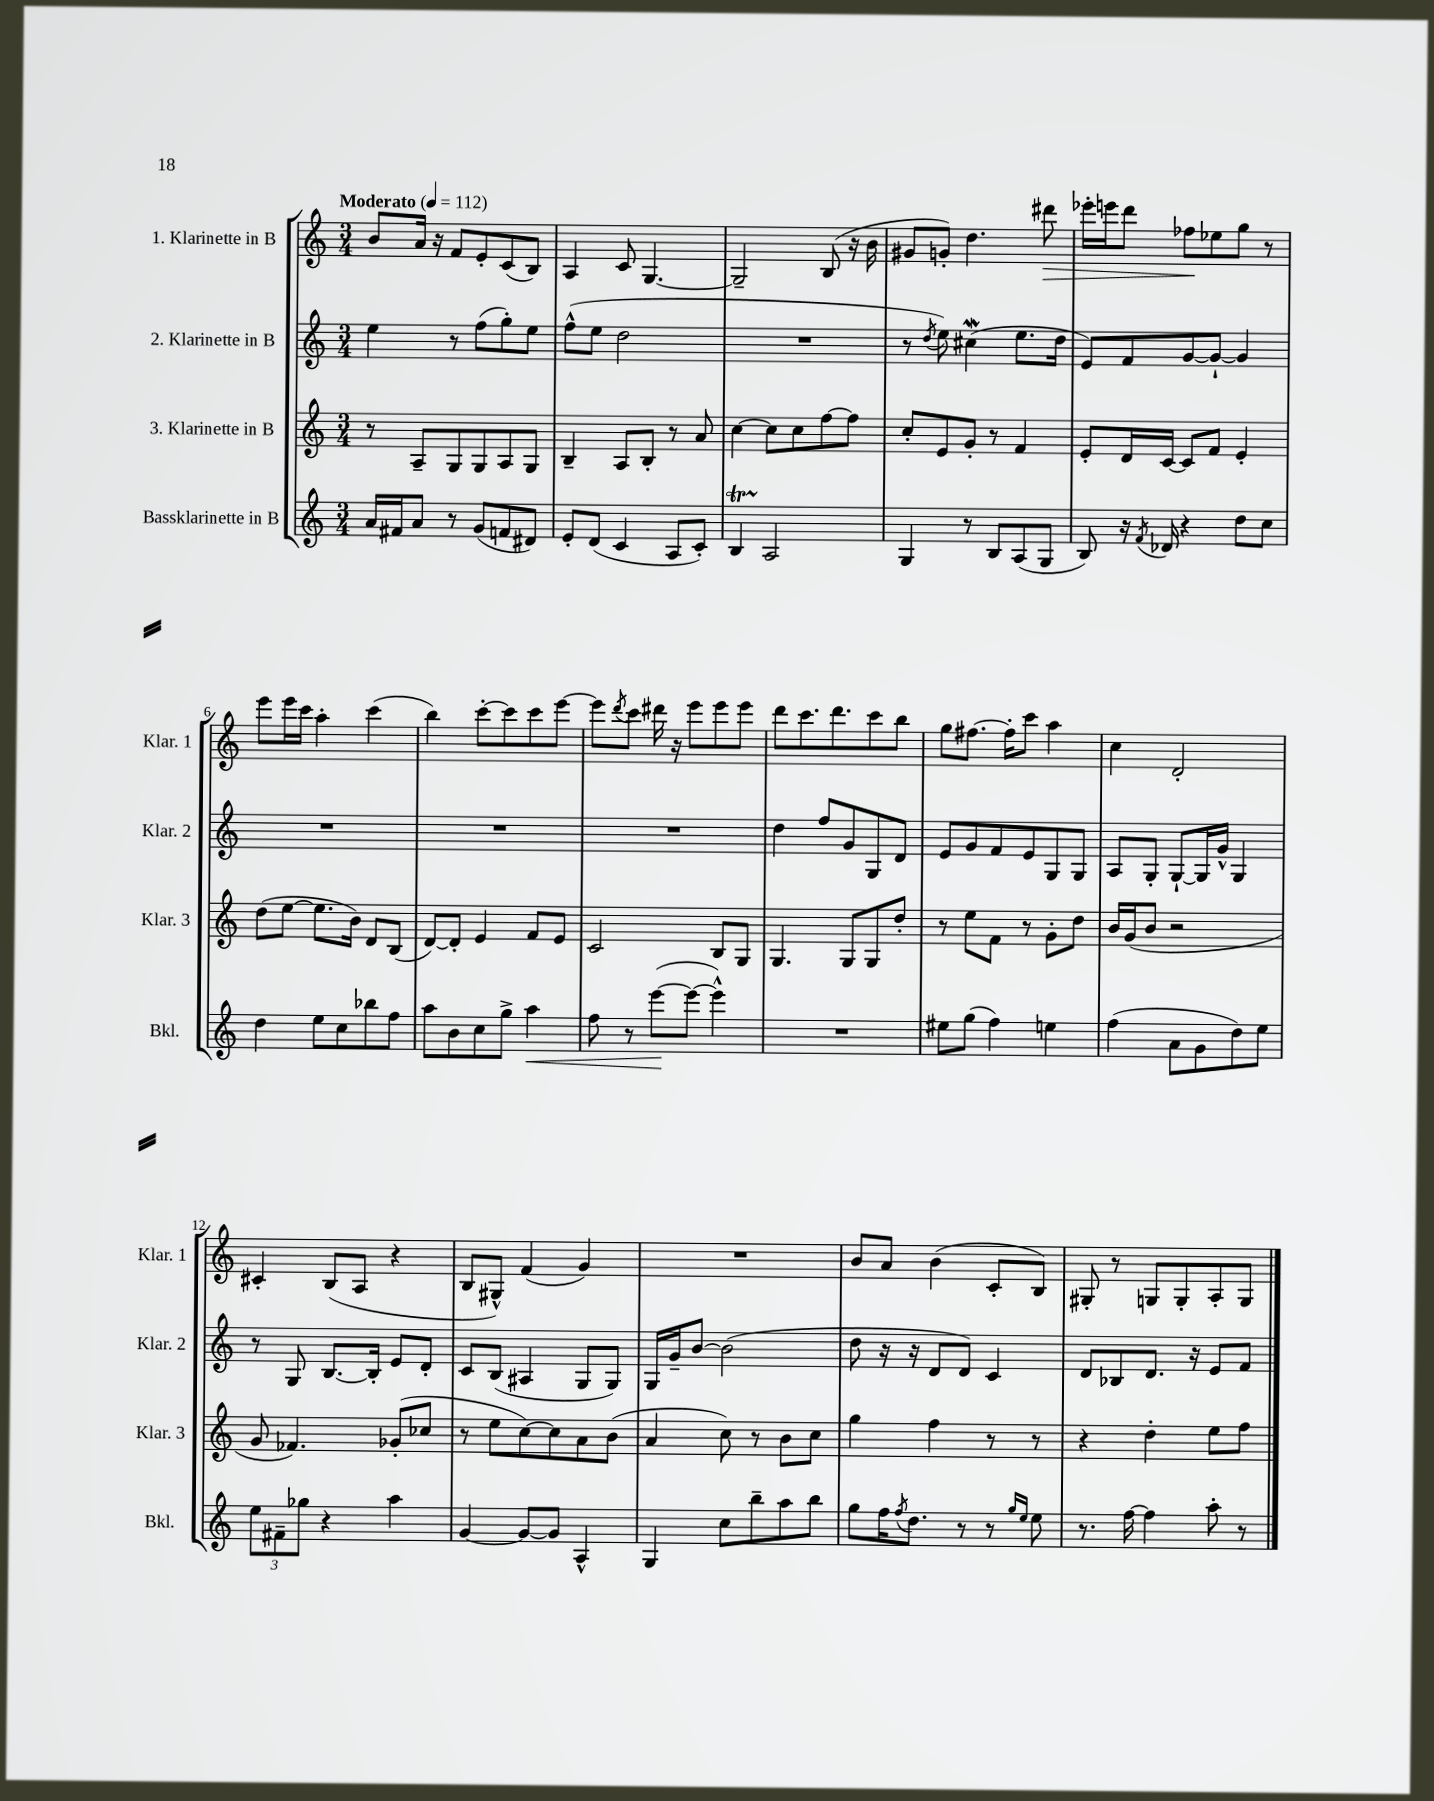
<<
\new StaffGroup <<
\new Staff = "s0" \with { instrumentName = "1. Klarinette in B" shortInstrumentName = "Klar. 1" } {
    \clef treble \key c \major \numericTimeSignature \time 3/4 \tempo "Moderato" 4 = 112
    b'8 a'16 r16 f'8 e'8-. c'8( b8) |
    a4 c'8 g4.~ |
    g2-- b8( r16 b'16 |
    gis'8 g'8-.) d''4. dis'''8\> |
    ees'''16-. e'''16 d'''8 fes''8\! ees''8 g''8 r8 |
    e'''8 e'''16 c'''16 a''4-. c'''4( |
    b''4) c'''8~-. c'''8 c'''8 e'''8~ |
    e'''8 \acciaccatura { d'''8 } c'''8 dis'''16 r16 e'''8 e'''8 e'''8 |
    d'''8 c'''8. d'''8. c'''8 b''8 |
    g''8 fis''8.~ fis''16-. c'''8 a''4 |
    c''4 d'2-. |
    cis'4-. b8( a8 r4 |
    b8 gis8-^) f'4( g'4) |
    R2. |
    b'8 a'8 b'4( c'8-. b8) |
    gis8-. r8 g8 g8-. a8-. g8 \bar "|." |
}
\new Staff = "s1" \with { instrumentName = "2. Klarinette in B" shortInstrumentName = "Klar. 2" } {
    \clef treble \key c \major \numericTimeSignature \time 3/4
    e''4 r8 f''8( g''8-.) e''8 |
    f''8-^( e''8 d''2 |
    R2. |
    r8 \acciaccatura { d''8 } e''8) cis''4\mordent( e''8. d''16 |
    e'8) f'8 g'8~ g'8~-! g'4 |
    R2. |
    R2. |
    R2. |
    d''4 f''8 g'8 g8 d'8 |
    e'8 g'8 f'8 e'8 g8 g8 |
    a8 g8-. g8~-! g16 g'16-^ g4 |
    r8 g8 b8.~ b16-. e'8 d'8-. |
    c'8 b8( ais4 g8 g8) |
    g16 g'16-- b'8~ b'2( |
    d''8 r16 r16 d'8 d'8) c'4 |
    d'8 bes8 d'8. r16 e'8 f'8 \bar "|." |
}
\new Staff = "s2" \with { instrumentName = "3. Klarinette in B" shortInstrumentName = "Klar. 3" } {
    \clef treble \key c \major \numericTimeSignature \time 3/4
    r8 a8-- g8 g8 a8 g8 |
    b4-- a8 b8-. r8 a'8 |
    c''4~ c''8 c''8 f''8~ f''8 |
    c''8-. e'8 g'8-. r8 f'4 |
    e'8-. d'16 c'16~ c'8 f'8 e'4-. |
    d''8( e''8~ e''8. b'16) d'8 b8( |
    d'8~) d'8-. e'4 f'8 e'8 |
    c'2 b8 g8 |
    g4. g8 g8 d''8-. |
    r8 e''8 f'8 r8 g'8-. d''8 |
    b'16 g'16( b'8 r2 |
    g'8 fes'4.) ges'8-.( ces''8 |
    r8 e''8 c''8~) c''8 a'8 b'8( |
    a'4 c''8) r8 b'8 c''8 |
    g''4 f''4 r8 r8 |
    r4 d''4-. e''8 f''8 \bar "|." |
}
\new Staff = "s3" \with { instrumentName = "Bassklarinette in B" shortInstrumentName = "Bkl." } {
    \clef treble \key c \major \numericTimeSignature \time 3/4
    a'16 fis'16 a'8 r8 g'8( f'8 dis'8) |
    e'8-. d'8( c'4 a8 c'8-.) |
    b4\startTrillSpan a2\stopTrillSpan |
    g4 r8 b8 a8( g8 |
    b8) r16 \acciaccatura { f'8 } des'16 r4 d''8 c''8 |
    d''4 e''8 c''8 bes''8 f''8 |
    a''8 b'8 c''8 g''8-> a''4\< |
    f''8 r8 e'''8~\!( e'''8~ e'''4-^) |
    R2. |
    eis''8 g''8( f''4) e''4 |
    f''4( a'8 g'8 d''8) e''8 |
    \tuplet 3/2 { e''8 fis'8-- ges''8 } r4 a''4 |
    g'4~ g'8~ g'8 a4-^ |
    g4 c''8 b''8-- a''8 b''8 |
    g''8 f''16 \acciaccatura { f''8 } d''8. r8 r8 \grace { g''16 e''16 } e''8 |
    r8. f''16~ f''4 a''8-. r8 \bar "|." |
}
>>
>>
